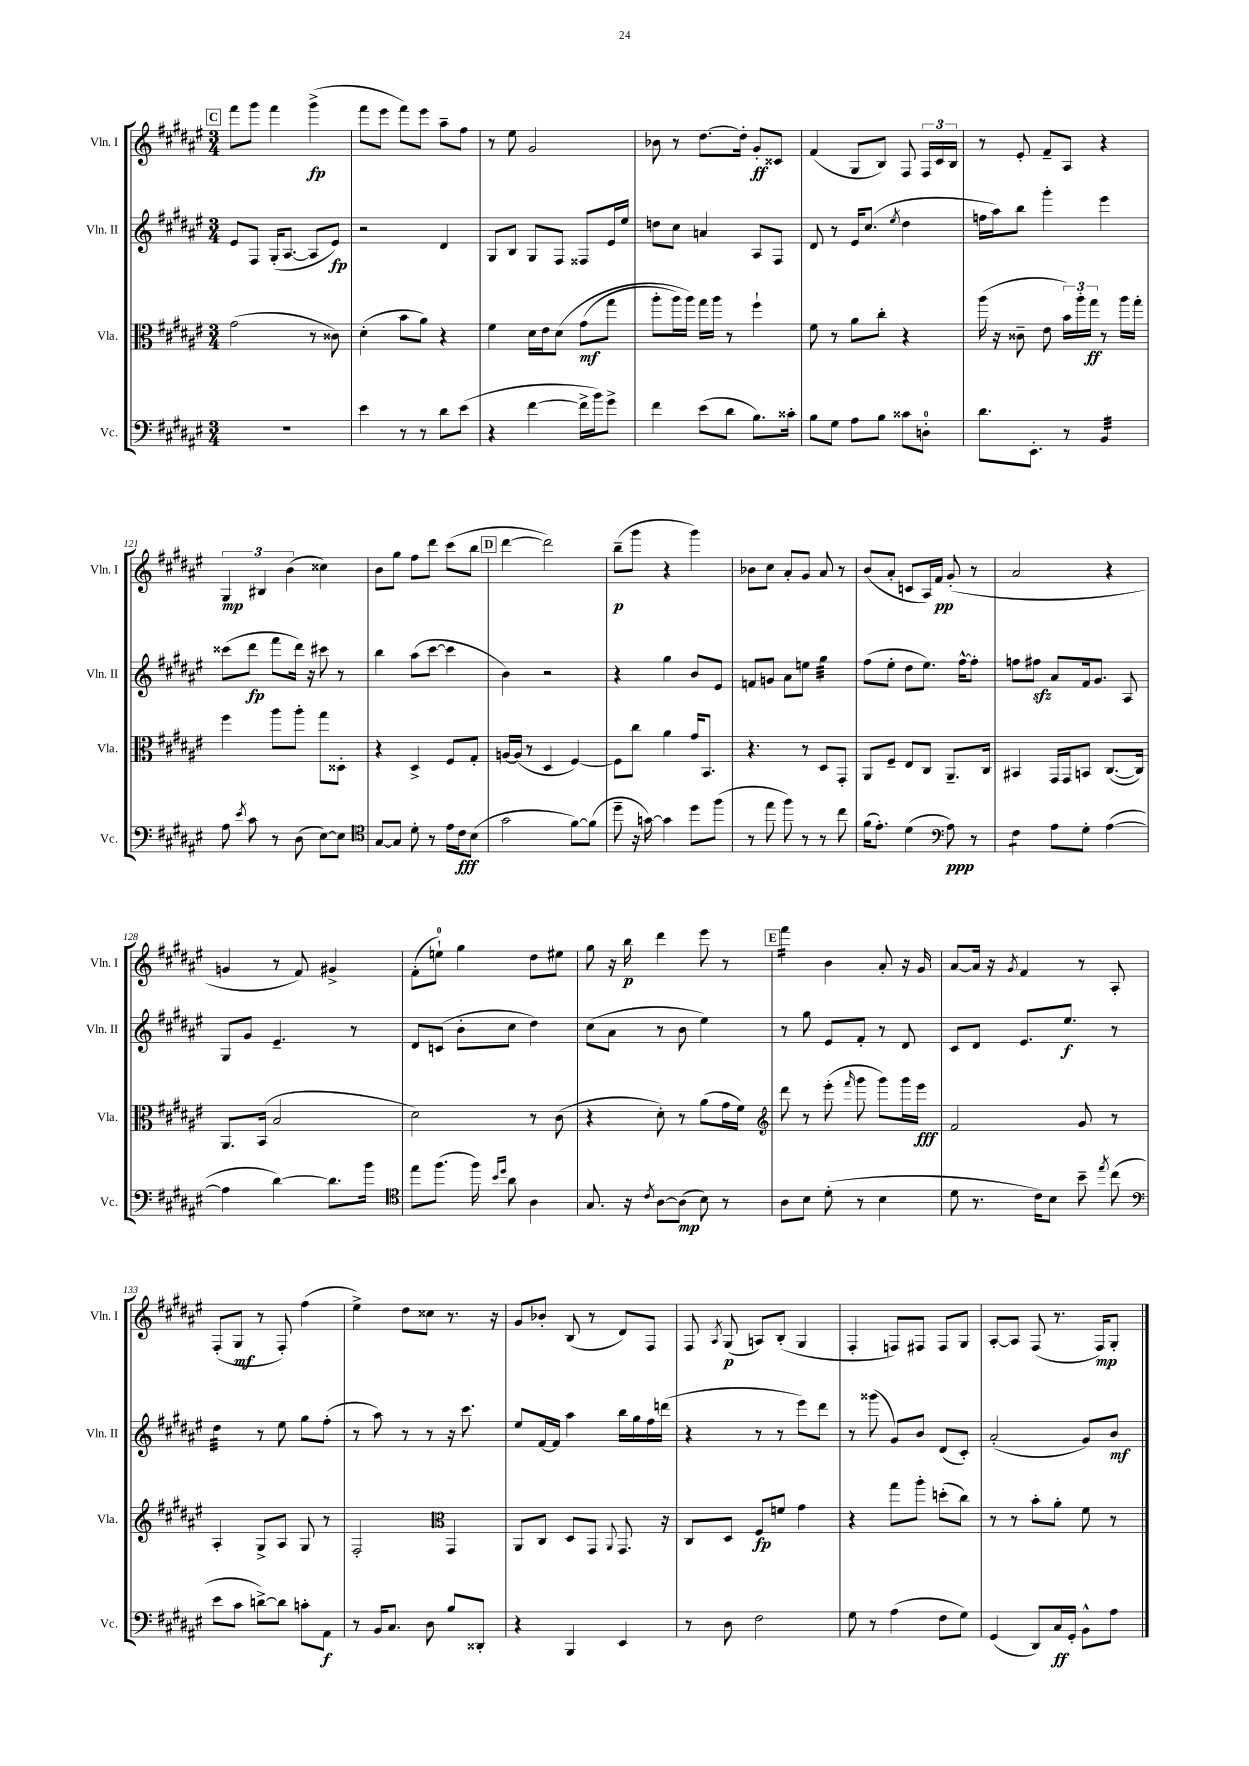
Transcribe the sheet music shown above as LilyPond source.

<<
\new StaffGroup <<
\new Staff = "s0" \with { instrumentName = "Vln. I" shortInstrumentName = "Vln. I" } {
    \clef treble \key fis \major \numericTimeSignature \time 3/4
    \autoBeamOff \mark \markup { \box "C" } fis'''8[ gis'''8] fis'''4 gis'''4->\fp( |
    fis'''8[ eis'''8] fis'''8[) eis'''8] ais''8[-- fis''8] |
    r8 eis''8 gis'2 |
    bes'8 r8 dis''8.[~ dis''16]-. gis'8[-.\ff cisis'8] |
    fis'4( gis8[ b8]) fis8 \tuplet 3/2 { fis16[ cis'16 b16] } |
    r8 eis'8-. fis'8[-- ais8] r4 |
    \tuplet 3/2 { gis4\mp bis4 b'4( } cisis''4) |
    b'8[ gis''8] fis''8[ dis'''8] cis'''8[( b''8] |
    \mark \markup { \box "D" } dis'''4~ dis'''2) |
    b''8[--\p( gis'''8] r4 gis'''4) |
    bes'8[ cis''8] ais'8[-. gis'8] ais'8 r8 |
    b'8[( ais'8]-. c'8[ ais16) fis'16]\pp gis'8-.( r8 |
    ais'2 r4 |
    g'4 r8 fis'8) gis'4-> |
    fis'8[-.( e''8]-0-!) gis''4 dis''8[ eis''8] |
    gis''8 r16 b''16\p dis'''4 eis'''8 r8 |
    \mark \markup { \box "E" } fis'''4:16 b'4 ais'8-. r16 gis'16 |
    ais'8[~ ais'16] r16 \acciaccatura { gis'8 } fis'4 r8 ais8-. |
    fis8[-.( gis8]\mf r8 fis8-.) fis''4( |
    eis''4->) dis''8[ cisis''8] r8. r16 |
    gis'8[ bes'8]-. b8( r8 dis'8[) fis8] |
    fis8 \acciaccatura { ais8 } gis8\p( a8[) b8]-.( gis4 |
    fis4-. f8[) fis8] fis8[ gis8] |
    ais8[~-. ais8] fis8( r8. fis16[\mp) gis8]-. \bar "|." |
}
\new Staff = "s1" \with { instrumentName = "Vln. II" shortInstrumentName = "Vln. II" } {
    \clef treble \key fis \major \numericTimeSignature \time 3/4
    \autoBeamOff \mark \markup { \box "C" } eis'8[ fis8] gis16[-.( ais8.]~ ais8[ eis'8]\fp) |
    r2 dis'4 |
    gis8[ b8] gis8[ fis8] fisis8[ eis'16 eis''16] |
    d''8[ cis''8] a'4 ais8[ fis8] |
    dis'8 r8 eis'16[ cis''8.]( \acciaccatura { eis''8 } dis''4 |
    f''16[ ais''16) b''8] gis'''4-. eis'''4 |
    cisis'''8[( dis'''8]\fp fis'''8[ dis'''16]) r16 cis'''8 r8 |
    b''4 ais''8[( cis'''8]~ cis'''4 |
    \mark \markup { \box "D" } b'4) r2 |
    r4 gis''4 b'8[ eis'8] |
    f'8[ g'8] ais'8[ e''8] gis''4:32 |
    fis''8[( eis''8]-. dis''8[ eis''8.]) fis''16[~-^ fis''8]-. |
    f''8[ fis''8]\sfz ais'8[ fis'16 gis'8.] ais8 |
    gis8[ gis'8] eis'4.-- r8 |
    dis'8[ c'8]( b'8[-. cis''8] dis''4) |
    cis''8[( ais'8] r8 b'8 eis''4) |
    \mark \markup { \box "E" } r8 gis''8 eis'8[ fis'8]-. r8 dis'8 |
    cis'8[ dis'8] eis'8.[ eis''8.]\f r8 |
    dis''4:32 r8 eis''8 gis''8[ fis''8]-.( |
    r8 ais''8) r8 r8 r16 cis'''8. |
    eis''8[ fis'16~ fis'16] ais''4 b''16[ gis''16 fis''16 d'''16]( |
    r4 r8 r8 eis'''8[) dis'''8] |
    r8 gisis'''8( gis'8[) b'8] dis'8[( cis'8]-.) |
    ais'2-.( gis'8[) b'8]\mf \bar "|." |
}
\new Staff = "s2" \with { instrumentName = "Vla." shortInstrumentName = "Vla." } {
    \clef alto \key fis \major \numericTimeSignature \time 3/4
    \autoBeamOff \mark \markup { \box "C" } gis'2( r8 cisis'8) |
    dis'4-.( b'8[ ais'8]) r4 |
    fis'4 dis'16[ eis'16 dis'8]\( gis'8[\mf( gis''8] |
    ais''8[-. ais''16) ais''16]\) gis''16[ ais''16] r8 fis''4-! |
    fis'8 r8 ais'8[ cis''8]-. r4 |
    ais''16( r16 cisis'8-- eis'8 \tuplet 3/2 { b'16[) ais''16-. gis''16]\ff } r8 ais''16[ gis''16]-. |
    fis''4 ais''8[ ais''8]-. gis''8[ disis8]-. |
    r4 dis4-> fis8[ gis8]-. |
    \mark \markup { \box "D" } a16[~ a16]( r8 dis4 fis4~) |
    fis8[ cis''8] ais'4 gis'16[ b,8.] |
    r4. r8 dis8[ gis,8]-. |
    ais,8[ fis8]-- eis8[ cis8] ais,8.[-- cis16] |
    bis,4 gis,16[ gis,16 b,8] cis8.[~( cis16]) |
    ais,8.[ b,16]( b2 |
    dis'2) r8 cis'8( |
    r4 dis'8-.) r8 ais'8[( gis'16 fis'16]) |
    \mark \markup { \box "E" } \clef treble dis'''8 r8 eis'''8-.( \grace { fis'''16 } gis'''8 gis'''8[) gis'''16 eis'''16]\fff |
    fis'2 gis'8 r8 |
    ais4-. gis8[-> ais8] gis8 r8 |
    fis2-. \clef alto gis,4 |
    ais,8[ cis8] dis8[ gis,8] \appoggiatura { ais,8 } gis,8. r16 |
    cis8[ dis8] fis8[\fp f'8] gis'4 |
    r4 gis''8[ ais''8]-. d''8[-.( cis''8]) |
    r8 r8 b'8[-. ais'8]-. fis'8 r8 \bar "|." |
}
\new Staff = "s3" \with { instrumentName = "Vc." shortInstrumentName = "Vc." } {
    \clef bass \key fis \major \numericTimeSignature \time 3/4
    \autoBeamOff \mark \markup { \box "C" } R2. |
    eis'4 r8 r8 dis'8[ eis'8]( |
    r4 fis'4~ fis'16[-> b'16) gis'8]-> |
    fis'4 eis'8[( dis'8] b8.[) cisis'16]-. |
    b8[ gis8] ais8[ b8] cisis'8[ d8]-0-. |
    dis'8.[ eis,8.]-. r8 b,4:32 |
    ais8 \acciaccatura { eis'8 } cis'8 r8 dis8( eis8[~) eis8] |
    \clef tenor gis8[~ gis8] dis'8-. r8 eis'16[ cis'16\fff b8]( |
    \mark \markup { \box "D" } gis'2 fis'8[~) fis'8]( |
    dis''8-- r16 g'16~) g'4 dis''8[ fis''8]( |
    r8 eis''8 fis''8) r8 r8 cis''8 |
    fis'16[( eis'8.]-.) dis'4( \clef bass ais8\ppp) r8 |
    fis4:8 ais8[ gis8]-. ais4~( |
    ais4 dis'4~) dis'8.[ b'16] |
    \clef tenor eis''8[ fis''8.]( fis''16) \grace { b'16[ dis''16] } ais'8 ais4 |
    gis8. r16 \acciaccatura { cis'8 } ais8[~ ais8]\mp( b8) r8 |
    \mark \markup { \box "E" } ais8[ b8] dis'8-.( r8 b4 |
    dis'8 r8. cis'16[) b8] b'8-- \acciaccatura { eis''8 } cis''8( |
    \clef bass eis'8[ cis'8] d'8[~->) d'8] c'8[-. ais,8]\f |
    r8 b,16[ cis8.] dis8 b8[ disis,8]-. |
    r4 b,,4 eis,4 |
    r8 dis8 fis2 |
    gis8 r8 ais4( fis8[ gis8]) |
    gis,4( dis,8[) cis16\ff gis,16]-. b,8[-^ ais8] \bar "|." |
}
>>
>>
\layout { \context { \Score currentBarNumber = #115 } }
